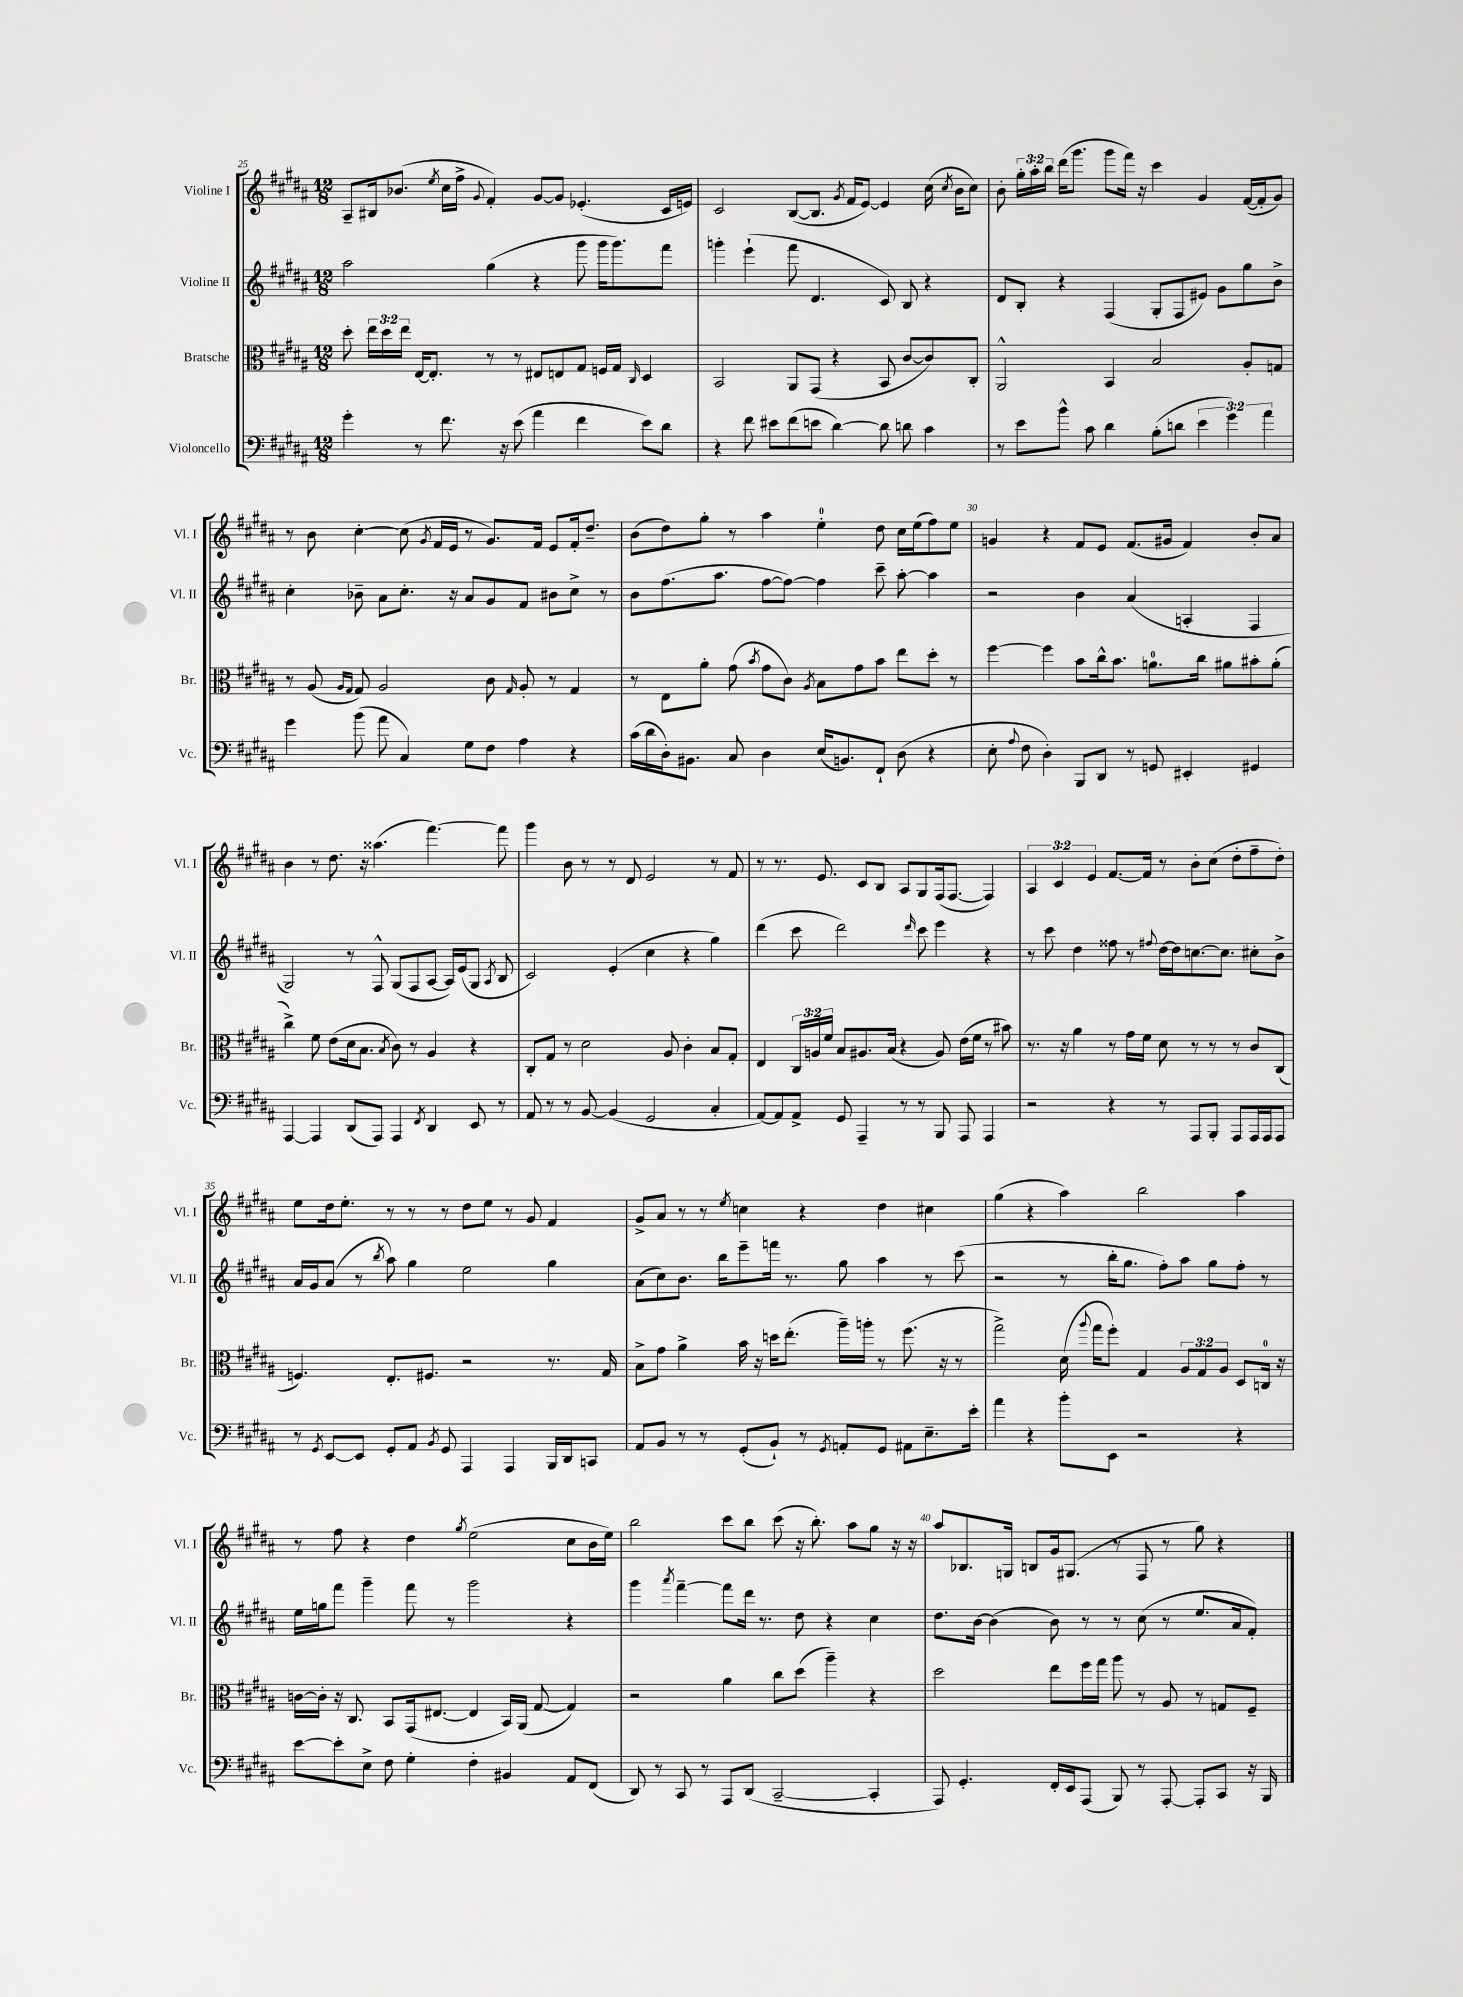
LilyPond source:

<<
\new StaffGroup <<
\new Staff = "s0" \with { instrumentName = "Violine I" shortInstrumentName = "Vl. I" } {
    \clef treble \key b \major \numericTimeSignature \time 12/8 \override Staff.TupletNumber.text = #tuplet-number::calc-fraction-text
    \autoBeamOff ais8[-- bis16 bes'8.]( \acciaccatura { e''8 } cis''16[ fis''16]-> \appoggiatura { gis'8 } fis'4-.) gis'8[~ gis'8] ees'4.-.( cis'16[ e'16]) |
    cis'2 b8[~( b8.] \acciaccatura { gis'8 } fis'16[ e'8]~) e'4 cis''16( \acciaccatura { cis''8 } b'16[ cis''8]) |
    b'8-. \tuplet 3/2 { gis''16[-. ais''16-. b''16] } dis'''16[( gis'''8.] gis'''8[ fis'''16]) r16 cis'''4 gis'4 fis'16[~( fis'16-. gis'8]) |
    r8 b'8 cis''4~-. cis''8( \acciaccatura { gis'8 } fis'16[ e'16] r8 gis'8.[) fis'16] e'8[ fis'16-. dis''8.]-- |
    b'8[( dis''8) gis''8]-. r8 ais''4 e''4-0-. dis''8 cis''16[ e''16( fis''8) e''8] |
    g'4 r4 fis'8[ e'8] fis'8.[( gis'16] fis'4) b'8[-. ais'8] |
    b'4 r8 dis''8. r16 aisis''4.( fis'''4.~) fis'''8 |
    gis'''4 b'8 r8 r8 dis'8 e'2 r8 fis'8 |
    r8 r8. e'8. cis'8[ b8] ais8[ gis8 fis16( fis8.]~ fis4) |
    \tuplet 3/2 { ais4 cis'4 e'4 } fis'8.[~ fis'16] r8 b'8[-. cis''8]( dis''8[-. fis''8-- dis''8]-.) |
    e''8[ dis''16 e''8.]-. r8 r8 r8 dis''8[ e''8] r8 gis'8 fis'4 |
    gis'8[-> ais'8] r8 r8 \acciaccatura { e''8 } c''4 r4 dis''4 cis''4 |
    gis''4( r4 ais''4) b''2 ais''4 |
    r8 fis''8 r4 dis''4 \acciaccatura { gis''8 } e''2( cis''8[ b'16 e''16]) |
    b''2 cis'''8[ b''8] cis'''8( r16 b''8.-.) ais''8[ gis''8] r16 r16 |
    ais''8[ bes8. g16] b8[ gis'16 gis8.]( r8 fis8 r8 gis''8) r4 \bar "|." |
}
\new Staff = "s1" \with { instrumentName = "Violine II" shortInstrumentName = "Vl. II" } {
    \clef treble \key b \major \numericTimeSignature \time 12/8
    \autoBeamOff ais''2 gis''4( r4 gis'''8 gis'''16[ gis'''8.) fis'''8] |
    g'''4-. e'''4-!( fis'''8 dis'4. cis'8) b8 r4 |
    dis'8[ b8]-. r4 fis4( gis8[-. fis8 eis'8]) gis'8[ gis''8 b'8]-> |
    cis''4-. bes'8-- ais'8[ cis''8.]-. r16 ais'8[ gis'8 fis'8] bis'8[ cis''8]-> r8 |
    b'8[ fis''8.( ais''8.] fis''8[~ fis''8]~) fis''4 cis'''8-- ais''8~-. ais''4 |
    r2 b'4 ais'4( a4-. fis4 |
    gis2) r8 fis8-^ gis8[( fis8 ais8]~ ais16[) e'16( gis8] \acciaccatura { ais8 } b8 |
    cis'2) e'4-.( cis''4 r4 gis''4) |
    dis'''4( cis'''8 dis'''2) \grace { dis'''16 } cis'''8 e'''4 r4 |
    r8 cis'''8 dis''4 fisis''8 r8 \appoggiatura { fis''8 } dis''16[~ dis''16 c''8.~ c''8.] cis''8[-. b'8]-> |
    ais'16[ gis'16 ais'8]( r8 \acciaccatura { b''8 } ais''8) gis''4 e''2 gis''4 |
    ais'8[( cis''8) b'8.] b''16[ e'''8-- f'''16] r8. gis''8 ais''4 r8 cis'''8( |
    r2 r8 b''16[-. gis''8.] fis''8[-.) ais''8] gis''8[ fis''8]-. r8 |
    e''16[ g''16 fis'''8] gis'''4-- fis'''8 r8 gis'''2 r4 |
    gis'''4 \acciaccatura { ais'''8 } fis'''4~-- fis'''8[ dis'''16] r8. dis''8 r4 cis''4 |
    dis''8.[ b'16]~ b'4( b'8) r8 r8 cis''8( r8 e''8.[ ais'16 fis'8]-.) \bar "|." |
}
\new Staff = "s2" \with { instrumentName = "Bratsche" shortInstrumentName = "Br." } {
    \clef alto \key b \major \numericTimeSignature \time 12/8 \override Staff.TupletNumber.text = #tuplet-number::calc-fraction-text
    \autoBeamOff dis''8-. \tuplet 3/2 { e''16[ dis''16 e''16] } e16[~ e8.]-. r8 r8 eis8[ e8 gis8] f16[ gis16] \grace { cis16 } dis4 |
    b,2 ais,8[ gis,8]( r4 b,8 cis'8[~ cis'8) cis8]-. |
    ais,2-^ b,4 b2 ais8[-. g8] |
    r8 ais8( \grace { ais16[ gis16] } gis8) ais2 cis'8 \grace { gis16 } ais8-. r8 gis4 |
    r8 e8[ ais'8]-. gis'8( \acciaccatura { b'8 } gis'8[ cis'8]) \acciaccatura { ais8 } b8[ gis'8 b'8] e''8[ dis''8]-. r8 |
    fis''4~ fis''4 b'8[ cis''16-^ b'8.] a'8.[-0 cis''16] ais'8[ bis'8-. ais'8]-.( |
    cis''4->) fis'8 e'8[( dis'16 b8.] \acciaccatura { b8 } cis'8) r8 ais4 r4 |
    cis8[-. gis8] r8 dis'2 ais8 cis'4-. b8[ gis8]-. |
    e4 \tuplet 3/2 { cis16[ a16 fis'16] } b8[ ais8. b16]( r4 ais8) e'16[( fis'16] r8 bis'8) |
    r8. r16 ais'4 r8 gis'16[ fis'16] dis'8 r8 r8 r8 cis'8[ cis8]( |
    f4.) e8.[-. fis8.] r2 r8. gis16 |
    b8[-> gis'8] ais'4-> b'16 r16 d''16[ e''8.]-.( ais''16[--) a''16]-. r8 fis''8.( r16 r8 |
    gis''2->) dis'16( \appoggiatura { ais''8 } gis''16[ fis''8]-.) gis4 \tuplet 3/2 { ais8[ gis8 ais8] } dis8[ c16]-0 r16 |
    c'16[~ c'16]-. r16 cis8. b,8[ gis,16( eis8.]~ eis4 b,16[) ais,16]( gis8~ gis4) |
    r2 ais'4 cis''8[ dis''8]( ais''4--) r4 |
    dis''2 e''8[ fis''16 gis''16] ais''8 r8 ais8 r8 g8[ fis8]-- \bar "|." |
}
\new Staff = "s3" \with { instrumentName = "Violoncello" shortInstrumentName = "Vc." } {
    \clef bass \key b \major \numericTimeSignature \time 12/8 \override Staff.TupletNumber.text = #tuplet-number::calc-fraction-text
    \autoBeamOff gis'4-. r8 fis'8. r16 e'8( ais'4 fis'4 e'8[) dis'8] |
    r4 fis'8 eis'8[ fis'8( e'8] dis'4~) dis'8 d'8 cis'4 |
    r8 e'8[ b'8]-^ cis'8 dis'4 b8[-.( d'8] \tuplet 3/2 { e'4 gis'4) ais'4 } |
    gis'4 b'8( ais'8 cis4) gis8[ fis8] ais4 r4 |
    cis'16[( dis'16 dis16-.) bis,8.] cis8 dis4 e16[( b,8.) fis,8]-! dis8( r4 |
    e8-. \appoggiatura { ais8 } fis8 dis4-.) b,,8[ dis,8] r8 g,8 eis,4-. gis,4 |
    ais,,4~ ais,,4 dis,8[( ais,,8]) ais,,4 \acciaccatura { fis,8 } dis,4 e,8 r8 |
    ais,8 r8 r8 b,8~ b,4( gis,2 cis4-. |
    ais,8[~) ais,8 ais,8]-> gis,8 ais,,4-- r8 r8 b,,8 ais,,8 ais,,4 |
    r2 r4 r8 ais,,8[ b,,8]-. ais,,8[ ais,,16 ais,,16 ais,,8] |
    r8 \acciaccatura { gis,8 } e,8[~ e,8] gis,8[-. ais,8] \acciaccatura { b,8 } gis,8 ais,,4 ais,,4 b,,16[ dis,16 c,8] |
    ais,8[ b,8] r8 r8 gis,8[-.( b,8]-!) r8 \acciaccatura { gis,8 } a,8[-. gis,8] ais,8[ e8.-- e'16]-. |
    ais'4 r4 b'8[-. e,8] r2 r4 |
    e'8[~ e'8-. e8]-> fis8 gis4-. fis4-. bis,4 ais,8[ fis,8]( |
    dis,8) r8 cis,8 r8 ais,,8[ dis,8]( cis,2~-- cis,4-. |
    ais,,8) gis,4.-. fis,16[-. e,16 ais,,8]( b,,8) r8 ais,,8~-. ais,,8[-. cis,8] r16 b,,16 \bar "|." |
}
>>
>>
\layout { \context { \Score currentBarNumber = #25 \override BarNumber.break-visibility = ##(#f #t #t) barNumberVisibility = #(every-nth-bar-number-visible 5) } }
